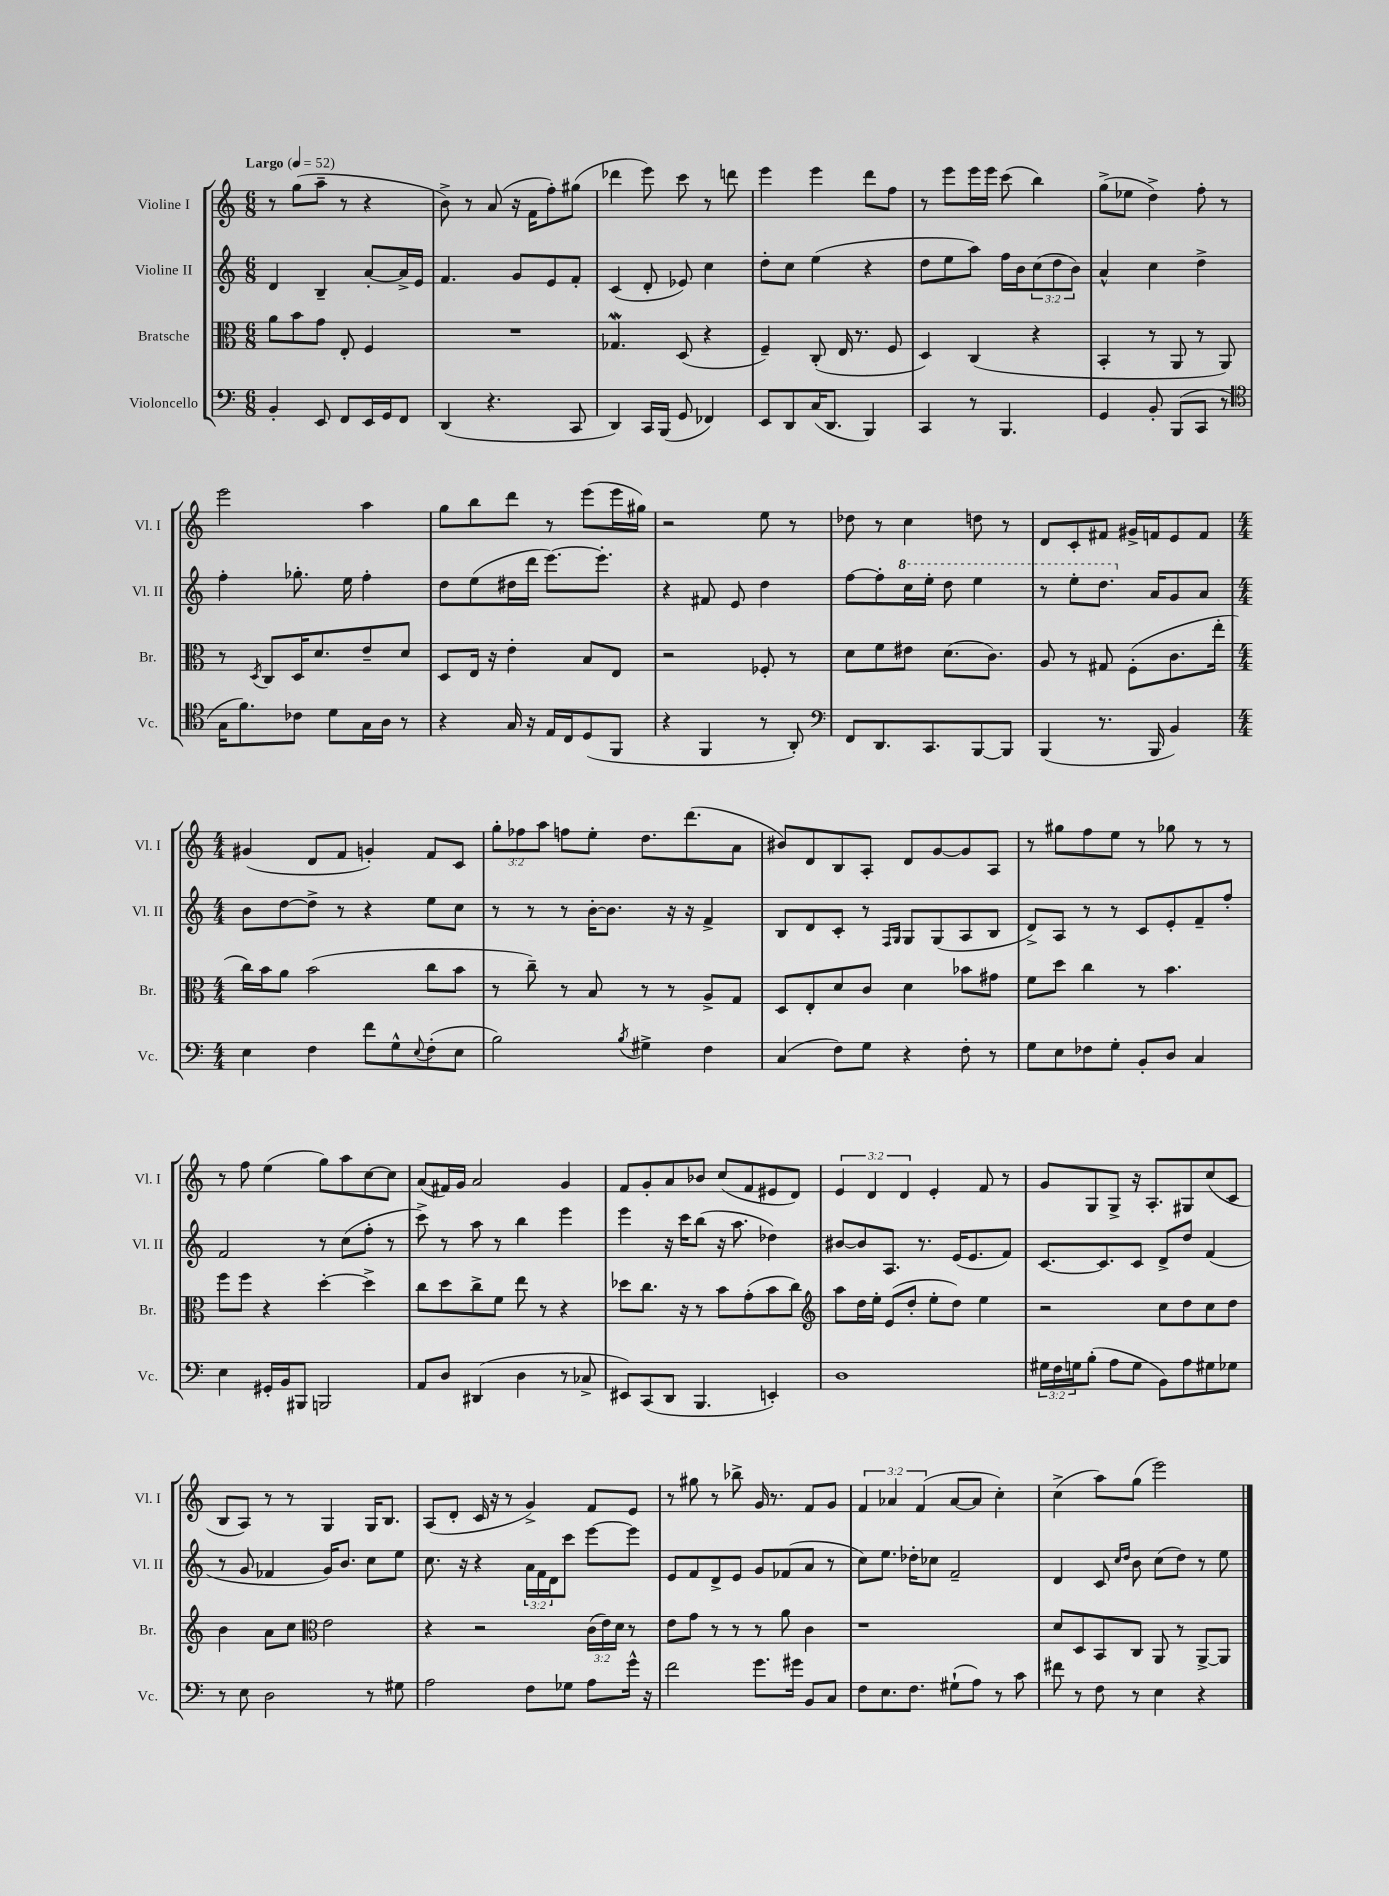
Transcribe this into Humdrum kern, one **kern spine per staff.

**kern	**kern	**kern	**kern
*staff4	*staff3	*staff2	*staff1
*clefF4	*clefC3	*clefG2	*clefG2
*k[]	*k[]	*k[]	*k[]
*M6/8	*M6/8	*M6/8	*M6/8
*MM52	*MM52	*MM52	*MM52
4BB'	8a	4d	8r
.	8b	.	(8gg
8EE	8g	4B~	8aa~
8FF	8E'	.	8r
16EE	4F	[8a'	4r
16GG	.	.	.
8FF	.	16a^]	.
.	.	16e	.
=	=	=	=
(4DD	2.r	4.f	8b^)
.	.	.	8r
4.r	.	.	(8a
.	.	8g	16r
.	.	.	16f
.	.	8e	8ff')
8CC	.	8f'	(8gg#
=	=	=	=
4DD)	4.G-	(4c	4ddd-
16CC	.	8d'	8eee)
(16BBB	.	.	.
8GG	(8D	8e-)	8ccc
4FF-)	4r	4cc	8r
.	.	.	8ddd
=	=	=	=
8EE	4F~)	8dd'	4eee
8DD	.	8cc	.
(16C	(8C'	(4ee	4eee
8.DD	.	.	.
.	16E	.	.
.	8.r	.	.
4BBB)	.	4r	8ddd
.	8F	.	8ff
=	=	=	=
4CC	4D)	8dd	8r
.	.	8ee	8eee
8r	(4C	8aa)	16eee
.	.	.	16eee
4.BBB	.	16ff	(8ccc
.	.	16b	.
.	4r	(12cc	4bb)
.	.	12dd	.
.	.	12b)	.
=	=	=	=
4GG	4BB'	4a^^	(8gg^
.	.	.	8ee-
8BB'	8r	4cc	4dd^)
(8BBB	8AA	.	.
8CC	8r	4dd^	8ff'
8r	8AA)	.	8r
=	=	=	=
*clefC4	*	*	*
16G	8r	4ff'	2eee
8.f)	.	.	.
.	8qD	.	.
.	8C	.	.
8c-	16D	8.gg-'	.
.	8.d	.	.
8d	.	.	.
.	.	16ee	.
16G	8e~	4ff'	4aa
16A	.	.	.
8r	8d	.	.
=	=	=	=
4r	8D	8dd	8gg
.	16E	(8ee	8bb
.	16r	.	.
16G	4e'	16dd#	8ddd
16r	.	16ddd	.
16E	.	[8.eee)	8r
16C	.	.	.
(8D	8B	.	(8eee
.	.	8.eee']	.
8FF	8E	.	16eee
.	.	.	16gg#)
=	=	=	=
4r	2r	4r	2r
4FF	.	8f#	.
.	.	8e	.
8r	8F-'	4dd	8ee
8AA')	8r	.	8r
=	=	=	=
*clefF4	*	*	*
8FF	8d	[8ff	8dd-
8.DD	8f	8ff']	8r
.	8e#	16ccc	4cc
8.CC	.	16eee'	.
.	(8.d	8ddd	.
[8BBB	.	4eee	8dd
.	8.c)	.	.
8BBB]	.	.	8r
=	=	=	=
(4BBB	8A	8r	8d
.	8r	8eee'	8c'
8.r	8G#	8.ddd	8f#
.	(8F'	.	16g#^
16BBB	.	16a	16f
4BB)	8.c	8g	8e
.	.	8a	8f
.	16ee'	.	.
=	=	=	=
*M4/4	*M4/4	*M4/4	*M4/4
4E	16cc)	8b	(4g#
.	16b	.	.
.	8a	[8dd	.
4F	(2b	8dd^]	8d
.	.	8r	8f
8f	.	4r	4g')
8G^^	.	.	.
8qqE	.	.	.
(8F'	8cc	8ee	8f
8E	8b	8cc	8c
=	=	=	=
2B)	8r	8r	12gg'
.	.	.	12ff-
.	8cc~)	8r	.
.	.	.	12aa
.	8r	8r	8ff
.	8B	[16b'	8ee'
.	.	8.b]	.
8qB	.	.	.
4G#^	8r	.	8.dd
.	8r	16r	.
.	.	16r	(8.ddd
4F	8A^	4f^	.
.	8G	.	8a
=	=	=	=
(4C	8D	8B	8b#)
.	8E'	8d	8d
8F)	8d	8c'	8B
8G	8c	8r	8A'
.	.	16qqF	.
.	.	16qqG	.
4r	4d	8G	8d
.	.	(8G	[8g
8F'	8b-	8A	8g]
8r	8g#	8B	8A
=	=	=	=
8G	8f	8d^)	8r
8E	8dd	8A	8gg#
8F-	4cc	8r	8ff
8G'	.	8r	8ee
8BB'	8r	8c	8r
8D	4.b	8e'	8gg-
4C	.	8f~	8r
.	.	8ff'	8r
=	=	=	=
4E	8ff	2f	8r
.	8ff	.	8ff
16GG#'	4r	.	(4ee
16BB	.	.	.
8BBB#	.	.	.
2BBB	[4dd'	8r	8gg)
.	.	(8cc	8aa
.	4dd^]	8ff'	[8cc
.	.	8r	8cc]
=	=	=	=
8AA	8cc	8ccc^)	(8a
8D	8dd	8r	16f#)
.	.	.	16g
(4DD#	8cc^	8aa	2a
.	8f	8r	.
4D	8ee	4bb	.
.	8r	.	.
8r	4r	4eee	4g
8C-^	.	.	.
=	=	=	=
8EE#)	8dd-	4eee	8f
(8CC	8.cc	.	8g'
8DD	.	16r	8a
.	16r	16ccc	.
4.BBB	8r	(8bb	8b-
.	8b	16r	(8cc
.	.	8.aa	.
.	(8g'	.	8f
4EE')	8b	4dd-)	8e#
.	8cc)	.	8d)
=	=	=	=
*	*clefG2	*	*
1D	8aa	[8b#	6e
.	16dd	8b#]	.
.	.	.	6d
.	16ee'	.	.
.	(8e	8.A	.
.	.	.	6d
.	8dd'	.	.
.	.	8.r	.
.	8ee'	.	4e'
.	8dd)	(16e	.
.	.	8.e	.
.	4ee	.	8f
.	.	8f)	8r
=	=	=	=
24G#	2r	[8.c	8g
24F	.	.	.
24G	.	.	.
(8B'	.	.	8G
.	.	8.c]	.
8A	.	.	8G^
8G	.	8c	16r
.	.	.	8.A'
8BB)	8cc	8d^	.
8A	8dd	8dd	8G#
8G#	8cc	(4f	(8cc
8G-	8dd	.	8c
=	=	=	=
8r	4b	8r	8B
8E	.	8g	8A)
2D	8a	4f-	8r
.	8cc	.	8r
*	*clefC3	*	*
.	2e	16g)	4G
.	.	8.b	.
8r	.	8cc	16G
.	.	.	8.B
8G#	.	8ee	.
=	=	=	=
2A	4r	8.cc	(8A
.	.	.	8d'
.	.	16r	.
.	2r	4r	16c
.	.	.	16r
.	.	.	8r
8F	.	24a	4g^)
.	.	24f	.
.	.	24d	.
8G-	.	8ccc	.
8A	(24c	[8eee	8f
.	24e)	.	.
.	24d	.	.
16g^^	8r	8eee]	8e
16r	.	.	.
=	=	=	=
2f	8e	8e	8r
.	8g	8f	8gg#
.	8r	8d^	8r
.	8r	8e	8bb-^
8.g	8r	8g	16g
.	.	.	8.r
.	8a	(8f-	.
16g#	.	.	.
8BB	4c	8a	8f
8C	.	8r	8g
=	=	=	=
8F	1r	8cc)	6f
8.E	.	8.ee	.
.	.	.	6a-
8.F	.	16dd-'	.
.	.	.	(6f
.	.	8cc-	.
(8G#`	.	2f~	[8a-
8A)	.	.	8a-]
8r	.	.	4cc')
8c	.	.	.
=	=	=	=
8f#	8d	4d	(4cc^
8r	8D	.	.
8F	8BB	8c	8aa)
.	.	16qqcc	.
.	.	16qqdd	.
8r	8C	8b	(8gg
4E	8AA	(8cc	2eee)
.	8r	8dd)	.
4r	[8AA^	8r	.
.	8AA]	8ee	.
==	==	==	==
*-	*-	*-	*-
